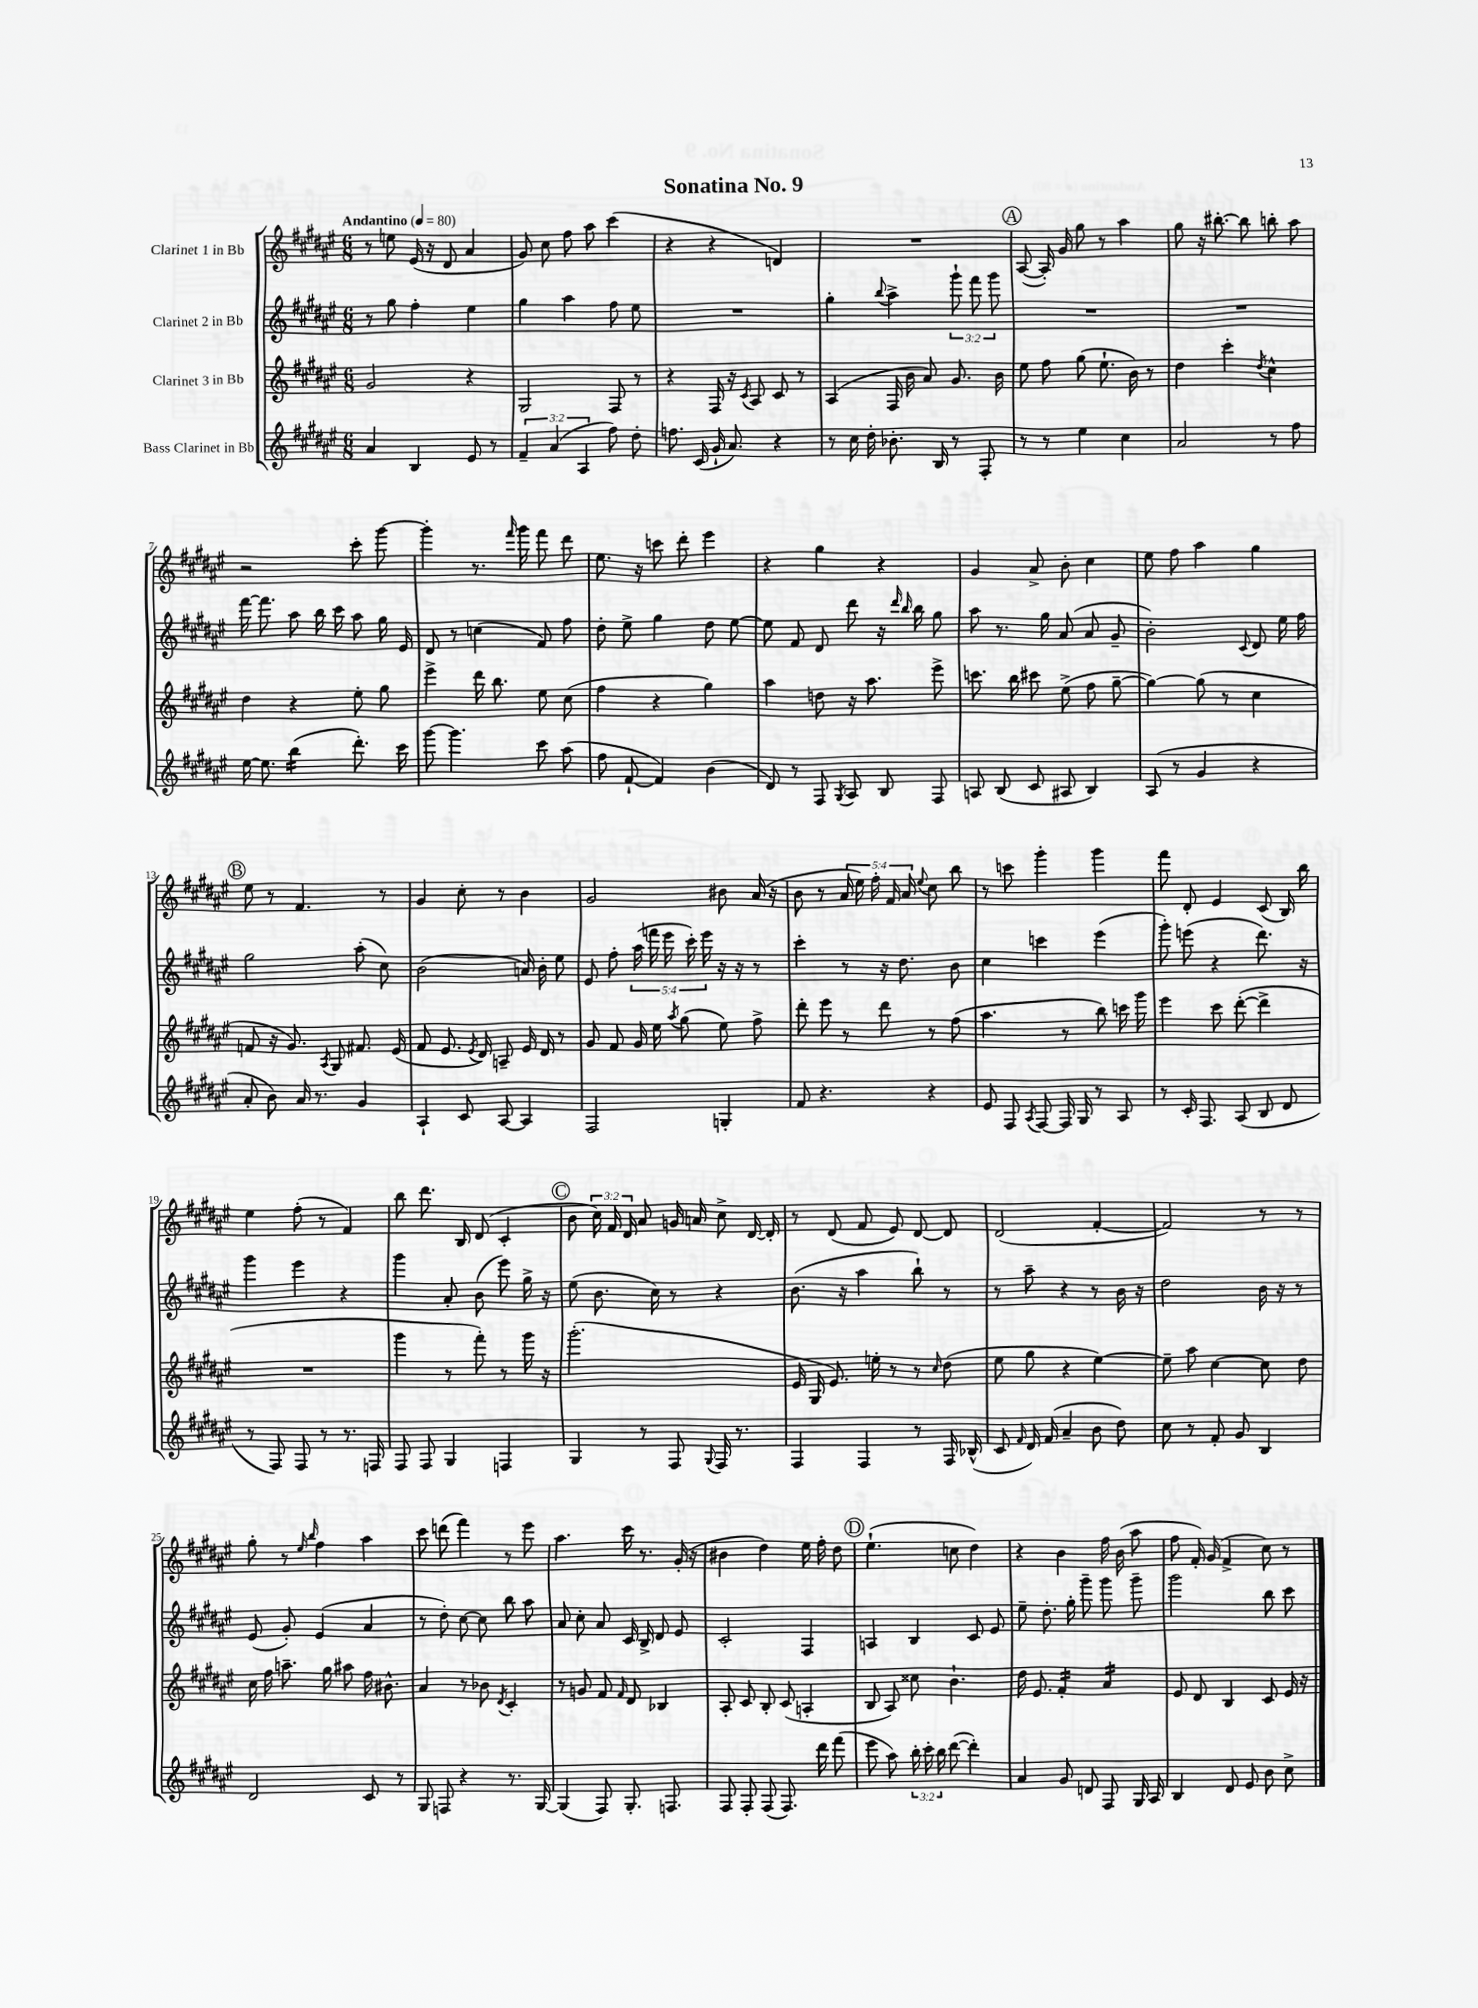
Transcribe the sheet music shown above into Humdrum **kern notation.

**kern	**kern	**kern	**kern
*staff4	*staff3	*staff2	*staff1
*clefG2	*clefG2	*clefG2	*clefG2
*k[f#c#g#d#a#e#]	*k[f#c#g#d#a#e#]	*k[f#c#g#d#a#e#]	*k[f#c#g#d#a#e#]
*M6/8	*M6/8	*M6/8	*M6/8
*MM80	*MM80	*MM80	*MM80
4a#	2g#	8r	8r
.	.	8gg#	8ee
4B	.	4ff#'	(16e#
.	.	.	16r
.	.	.	8d#
8e#	4r	4ee#	4a#
8r	.	.	.
=	=	=	=
6f#~	2G#	4gg#	8g#)
.	.	.	8cc#
(6a#	.	.	.
.	.	4aa#	8ff#
6A#	.	.	.
.	.	.	8aa#
8ff#)	8F#	8ff#	(4ccc#
8dd#'	8r	8ee#	.
=	=	=	=
8.ff	4r	2.r	4r
(16c#	.	.	.
16g#`	16F#	.	4r
8.a#)	16r	.	.
.	8qc#	.	.
.	8A#	.	.
4r	8c#	.	4d)
.	8r	.	.
=	=	=	=
8r	(4A#	4gg#'	2.r
16cc#	.	.	.
16dd#'	.	.	.
.	.	8qqbb	.
8.b-'	16F#	4aa#^	.
.	16b	.	.
.	8a#)	.	.
16B	.	.	.
8r	8.g#	12ggg#`	.
.	.	12fff#	.
8F#'	.	.	.
.	.	12ggg#	.
.	16b	.	.
=	=	=	=
8r	8ee#	2.r	([8A#
8r	8ff#	.	16A#'])
.	.	.	16g#
4ee#	(8gg#	.	8gg#
.	8.ee#`	.	8r
4cc#	.	.	4aa#
.	16b)	.	.
.	8r	.	.
=	=	=	=
2a#	4dd#	2.r	8gg#
.	.	.	16r
.	.	.	[8.bb#'
.	4ccc#'	.	.
.	.	.	8bb#]
.	8qdd#	.	.
8r	4cc#^^	.	8bb'
8ff#	.	.	8aa#
=	=	=	=
[16ee#	4dd#	[16fff#	2r
8.ee#]	.	8.fff#]	.
(4bb	4r	8aa#	.
.	.	16bb	.
.	.	16ccc#	.
8.ddd#')	8ee#'	8aa#	8ccc#'
.	8gg#	16gg#	[8ggg#
16ccc#	.	16e#	.
=	=	=	=
[8ggg#	4eee#^	8d#	4ggg#']
4.ggg#]	.	8r	.
.	16ddd#	(4cc	8.r
.	8.bb	.	.
.	.	.	16qqfff#
.	.	.	16ggg#
8ccc#	8ee#	8f#)	8fff#
(8aa#	(8cc#	8ff#	8ddd#
=	=	=	=
8ff#	4ff#	8dd#'	8.ee#
[8f#`	.	8ee#^	.
.	.	.	16r
4f#])	4r	4gg#	8ccc
.	.	.	8ddd#'
(4b	4gg#)	8dd#	4eee#
.	.	[8ee#	.
=	=	=	=
8d#)	4aa#	8ee#]	4r
8r	.	8f#	.
8F#	8dd	8d#	4gg#
8qG#	.	.	.
8A#	16r	8ddd#	.
.	8.aa#	.	.
8B	.	16r	4r
.	.	16qqddd#	.
.	.	16qqbb	.
.	.	16bb	.
8F#	8eee#^	8gg#	.
=	=	=	=
8A	8.ccc	8aa#	4g#
(8B	.	8.r	.
.	16bb	.	.
8c#	8ccc#	.	8a#^
.	.	16gg#	.
8A#	(8ee#^	(8a#	8b'
4B)	8ff#	8a#	4cc#
.	[8gg#~	8g#~	.
=	=	=	=
(8A#	4gg#_)	2b')	8ee#
8r	.	.	8ff#
4g#	(8gg#]	.	4aa#
.	8r	.	.
.	.	8qqc#	.
4r	4cc#	8d#	4gg#
.	.	16ee#	.
.	.	16ff#	.
=	=	=	=
8a#'	8f	2gg#	8ee#
8b)	16r	.	8r
.	8.g#)	.	.
16a#	.	.	4.f#
8.r	.	.	.
.	8qA#	.	.
.	8G#	.	.
4g#	8.f#	(8aa#'	.
.	.	8cc#)	8r
.	(16e#	.	.
=	=	=	=
4A#`	8f#	(2b	4g#
.	8.e#	.	.
8c#	.	.	8cc#'
.	8qe#	.	.
.	16d#)	.	.
[8A#	8A~	.	8r
4A#]	16e#	16a)	4b
.	16d#	16b'	.
.	8r	8ee#	.
=	=	=	=
2F#	8g#	8e#	2g#
.	8f#	8ff#'	.
.	16g#	(20aa#	.
.	.	20fff	.
.	16ee#	.	.
.	.	20eee#	.
.	8qaa#	.	.
.	(8gg#	.	.
.	.	20ccc#')	.
.	.	20eee#	.
4G'	8ee#)	16r	8b#
.	.	16r	.
.	8ff#^	8r	(16a#
.	.	.	16r
=	=	=	=
8f#	8ddd#'	4ccc#'	8b
4.r	8eee#	.	8r
.	8r	8r	20a#
.	.	.	20ee#)
.	.	.	20ff#'
.	8ddd#	16r	.
.	.	.	20f#
.	.	8.dd#	.
.	.	.	20a#
.	.	.	8qqee#
4r	8r	.	8cc#
.	(8ff#	8b	8bb
=	=	=	=
8e#	4.aa#	4cc#	8r
8F#	.	.	8ccc
8qA#	.	.	.
[8F#	.	4ccc	4ggg#'
16F#]	8r	.	.
16G#	.	.	.
8r	8bb)	(4eee#	4ggg#
8A#	16ccc	.	.
.	16ggg#	.	.
=	=	=	=
8r	4eee#	8ggg#')	8fff#
16c#'	.	(8eee	8d#'
8.F#	.	.	.
.	8ccc#	4r	4e#
(8A#	([8ddd#'	.	.
8B	4ddd#^]	8.ddd#)	(8c#
8d#	.	.	16B)
.	.	16r	16bb
=	=	=	=
8r	2.r	4ggg#	4ee#
8F#)	.	.	.
8F#	.	4eee#	(8ff#'
8r	.	.	8r
8.r	.	4r	4f#)
16F	.	.	.
=	=	=	=
8F#	4ggg#	4ggg#	8bb
8F#	.	.	8.ddd#
4G#	8r	8a#'	.
.	.	.	16B
.	8fff#')	(8b	(8d#
4F	8r	8eee#)	4c#'
.	16ggg#	16gg#^	.
.	16r	16r	.
=	=	=	=
4G#	(2.ggg#'	(8ee#	8b
.	.	8.b	24cc#)
.	.	.	24f#
.	.	.	24d#
8r	.	.	8a#
.	.	16cc#)	.
8F#	.	8r	16g
.	.	.	16a
8qqG#	.	.	.
16F#	.	4r	8cc#^
8.r	.	.	.
.	.	.	[16d#
.	.	.	16d#']
=	=	=	=
4F#	16e#	(8.b	8r
.	16G#	.	.
.	8.e#)	.	(8d#
.	.	16r	.
4F#	.	4aa#	8f#
.	16ee'	.	.
.	8r	.	8e#)
8r	8r	8bb`)	[8d#
.	16qqcc#	.	.
16F#	(8dd#	8r	8d#]
(16B-^^	.	.	.
=	=	=	=
8c#	8ee#	8r	(2d#
16qqf#	.	.	.
16d#)	8gg#	8aa#~	.
(16f#	.	.	.
4a#~	4r	4r	.
8b	[4ee#)	8r	[4f#'
8dd#)	.	16b	.
.	.	16r	.
=	=	=	=
8cc#	8ee#~]	2dd#	2f#])
8r	8aa#	.	.
8f#'	[4cc#	.	.
8g#	.	.	.
4B	8cc#]	16b	8r
.	.	16r	.
.	8dd#	8r	8r
=	=	=	=
2d#	16cc#	(8e#	8gg#'
.	16ff#	.	.
.	8.aa~	8g#')	8r
.	.	.	16qqee#
.	.	.	16qqbb
.	.	(4e#	4ff#
.	16gg#	.	.
.	8aa#	.	.
8c#	16ff#	4a#	4aa#
.	8.b#^^	.	.
8r	.	.	.
=	=	=	=
8G#	4a#	8r	8ccc#
8F	.	8dd#')	(8ddd
4r	8r	[8cc#	4fff#)
.	8b-	8cc#]	.
.	8qd#	.	.
8.r	4c#'	8bb	8r
.	.	8aa#	8eee#
[16G#	.	.	.
=	=	=	=
(4G#]	8r	8a#	4.aa#
.	8g	8cc#'	.
8F#)	8f#	8a#	.
.	16qqf#	.	.
8.G#'	8d#	16c#	16ccc#
.	.	16B^	8.r
.	4B-	8d#	.
8.F	.	.	.
.	.	8e#	(16g#'
.	.	.	16r
=	=	=	=
8F#	8A#'	2c#'	4b#
8F#'	8c#	.	.
(8F#	8B'	.	4dd#)
8.F#)	(8c#	.	.
.	4A'	4F#	16ee#
16ddd#	.	.	16ff#'
(8fff#	.	.	8dd#
=	=	=	=
8eee#	8B	4A	(4.ee#`
8aa#)	8A#)	.	.
24bb'	8cc##	4B	.
24ccc#'	.	.	.
24bb	.	.	.
([8ddd#	4.b`	.	8cc
4ddd#'])	.	8c#	4dd#)
.	.	8e#	.
=	=	=	=
4a#	16dd#	8ee#~	4r
.	8.e#	.	.
.	.	8.dd#'	.
8g#	4f#'	.	4b
.	.	16gg#'	.
8d	.	8ggg#~	.
8F#	4a#	8ggg#	16ff#
.	.	.	(16b
16G#	.	8ggg#~	8aa#
16A#	.	.	.
=	=	=	=
4B	8e#	2ggg#	8ff#
.	8d#	.	16f#')
.	.	.	(16g#
8d#	4B	.	4f#^
8e#	.	.	.
8b	8c#	8bb	8cc#)
8cc#^	16e#	8ccc#	8r
.	16r	.	.
==	==	==	==
*-	*-	*-	*-
